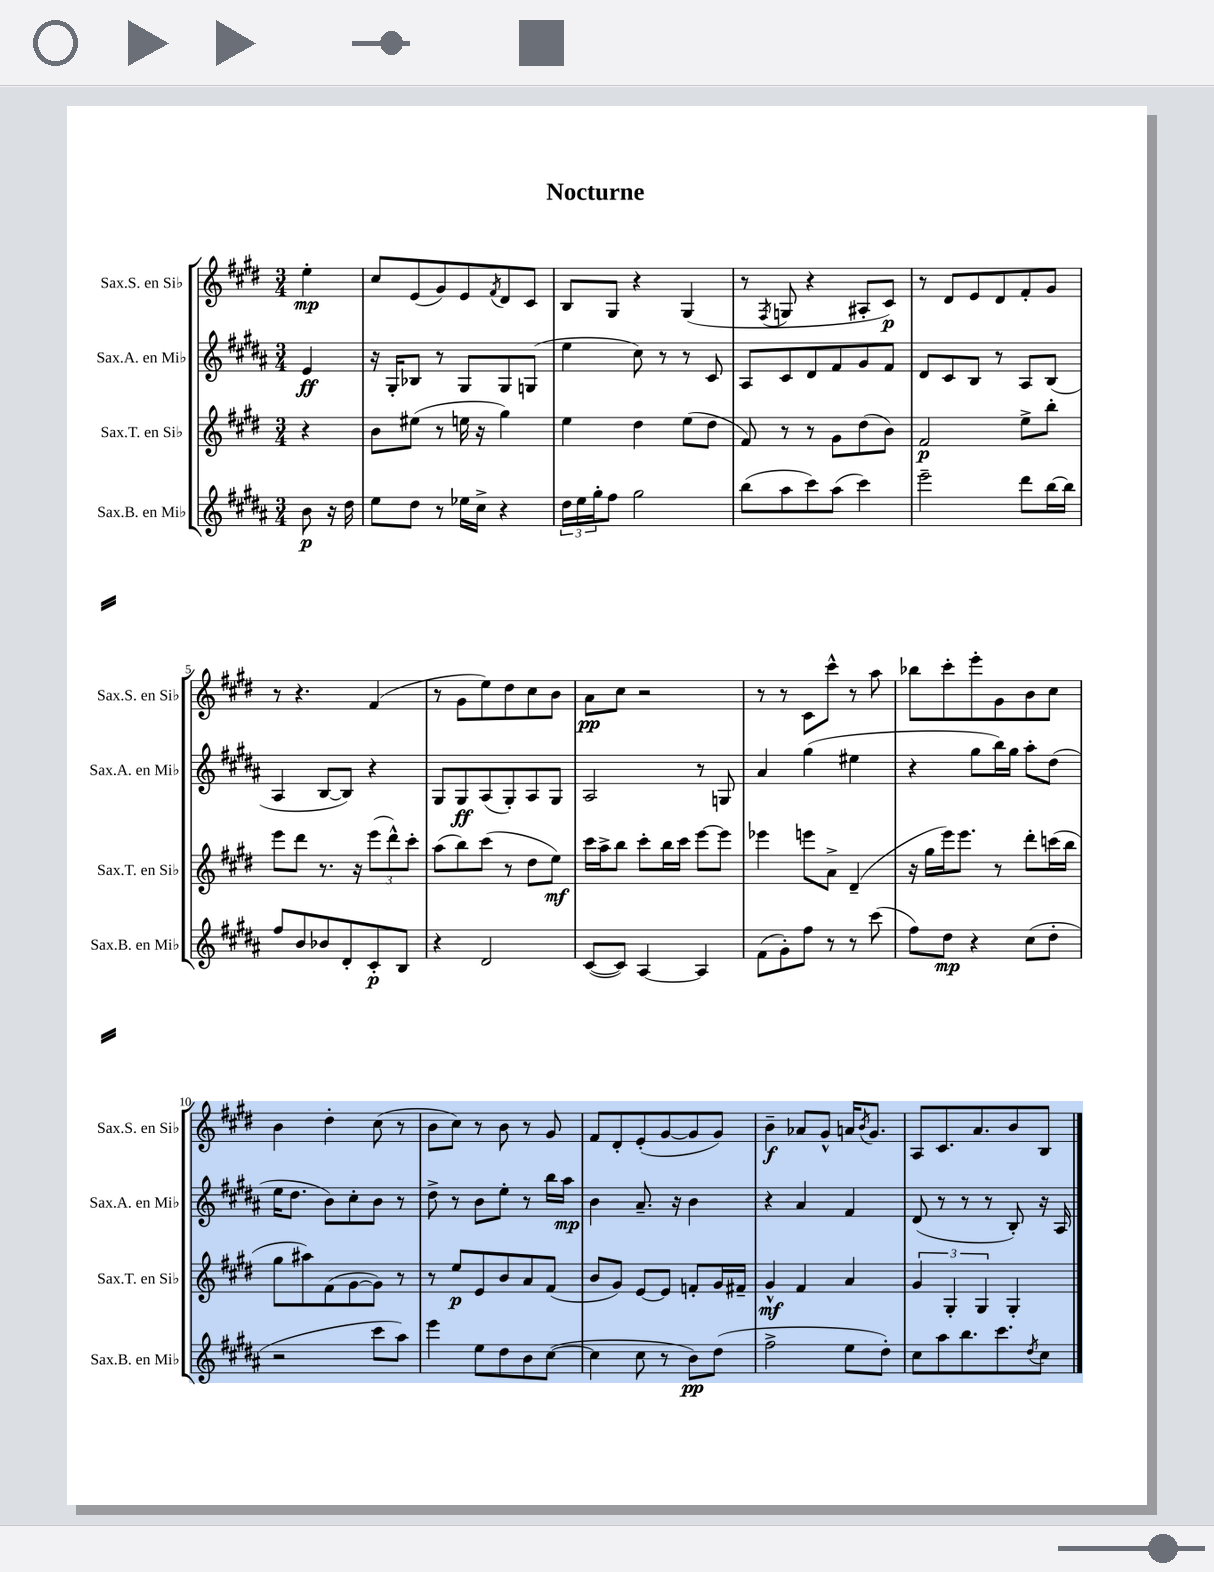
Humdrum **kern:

**kern	**kern	**kern	**kern
*staff4	*staff3	*staff2	*staff1
*clefG2	*clefG2	*clefG2	*clefG2
*k[f#c#g#d#a#]	*k[f#c#g#d#]	*k[f#c#g#d#a#]	*k[f#c#g#d#]
*M3/4	*M3/4	*M3/4	*M3/4
8b	4r	4e	4ee'
16r	.	.	.
16dd#	.	.	.
=	=	=	=
8ee	8b	16r	8cc#
.	.	16G#'	.
8dd#	(8ee#	8B-	(8e
8r	8r	8r	8g#)
16ee-	16ee	8G#	8e
16cc#^	16r	.	.
.	.	.	8qf#
4r	4gg#)	8G#	8d#
.	.	(8G	8c#
=	=	=	=
24dd#	4ee	4ee	8B
24ee	.	.	.
24gg#'	.	.	.
8ff#	.	.	8G#
2gg#	4dd#	8cc#)	4r
.	.	8r	.
.	(8ee	8r	(4G#
.	8dd#	8c#	.
=	=	=	=
(8bb	8f#)	8A#	8r
.	.	.	8qF#
8aa#	8r	8c#	8G
8ccc#)	8r	8d#	4r
(8aa#	8g#	8f#	.
4ccc#)	(8dd#	8g#	8A#'
.	8b)	8f#	8c#)
=	=	=	=
2eee~	2f#	8d#	8r
.	.	8c#	8d#
.	.	8B	8e
.	.	8r	8d#
8ddd#	8ee^	8A#	8f#'
[16bb	8bb'	(8B	8g#
16bb]	.	.	.
=	=	=	=
8ff#	8eee	4A#	8r
8b	8ddd#	.	4.r
8b-	8.r	[8B	.
8d#'	.	8B])	.
.	16r	.	.
8c#'	(12eee	4r	(4f#
.	12ddd#^^)	.	.
8B	.	.	.
.	12ccc#'	.	.
=	=	=	=
4r	(8aa	8G#	8r
.	8bb)	8G#	8g#
2d#	(8ccc#	(8A#	8ee)
.	8r	8G#')	8dd#
.	8dd#	8A#	8cc#
.	8ee)	8G#	8b
=	=	=	=
([8c#	16ccc#	2A#	8a
.	16aa^	.	.
8c#])	8bb	.	8cc#
[4A#	8ccc#'	.	2r
.	16bb	.	.
.	16ccc#	.	.
4A#]	[8eee	8r	.
.	8eee]	8G	.
=	=	=	=
(8f#	4eee-	4a#	8r
8g#')	.	.	8r
8ff#	8eee	(4gg#	8c#
8r	8a^	.	8ccc#^^
8r	(4d#~	4ee#	8r
(8ccc#	.	.	8aa
=	=	=	=
8ff#)	16r	4r	8bb-
.	16gg#	.	.
8dd#	16eee)	.	8ccc#'
.	8.eee	.	.
4r	.	8gg#	8eee'
.	8r	16bb)	8g#
.	.	16gg#	.
(8cc#	8ddd#'	8aa#'	8b
8dd#'	(16ccc	(8dd#	8cc#
.	16bb	.	.
=	=	=	=
2r	8gg#	16ee	4b
.	.	8.dd#	.
.	8aa#)	.	.
.	(8f#	8b)	4dd#'
.	[8g#	8cc#'	.
8ccc#	8g#])	8b	(8cc#
8aa#)	8r	8r	8r
=	=	=	=
4eee	8r	8dd#^	8b
.	8ee	8r	8cc#)
8ee	8e	8b	8r
8dd#	8b	8ee'	8b
8b	8a	8r	8r
([8cc#	(8f#	16bb	8g#
.	.	16aa#	.
=	=	=	=
4cc#]	8b	4b	8f#
.	8g#)	.	8d#'
8cc#	[8e	8.a#~	(8e'
8r	8e]	.	[8g#
.	.	16r	.
8b)	8f'	4b	8g#]
(8dd#	16g#	.	8g#)
.	16f#~	.	.
=	=	=	=
2ff#^	4g#^^	4r	4b~
.	4f#	4a#	8a-
.	.	.	8g#^^
8ee	4a	4f#	16a
.	.	.	8qb
.	.	.	8.g#
8dd#')	.	.	.
=	=	=	=
8cc#	6g#	(8d#	8A
8aa#	.	8r	8.c#
.	6G#'	.	.
8.bb	.	8r	.
.	.	.	8.a
.	6G#	.	.
.	.	8r	.
8.ccc#	.	.	.
.	4G#'	8B')	8b
8qdd#	.	.	.
8cc#	.	16r	8B
.	.	16A#	.
==	==	==	==
*-	*-	*-	*-
